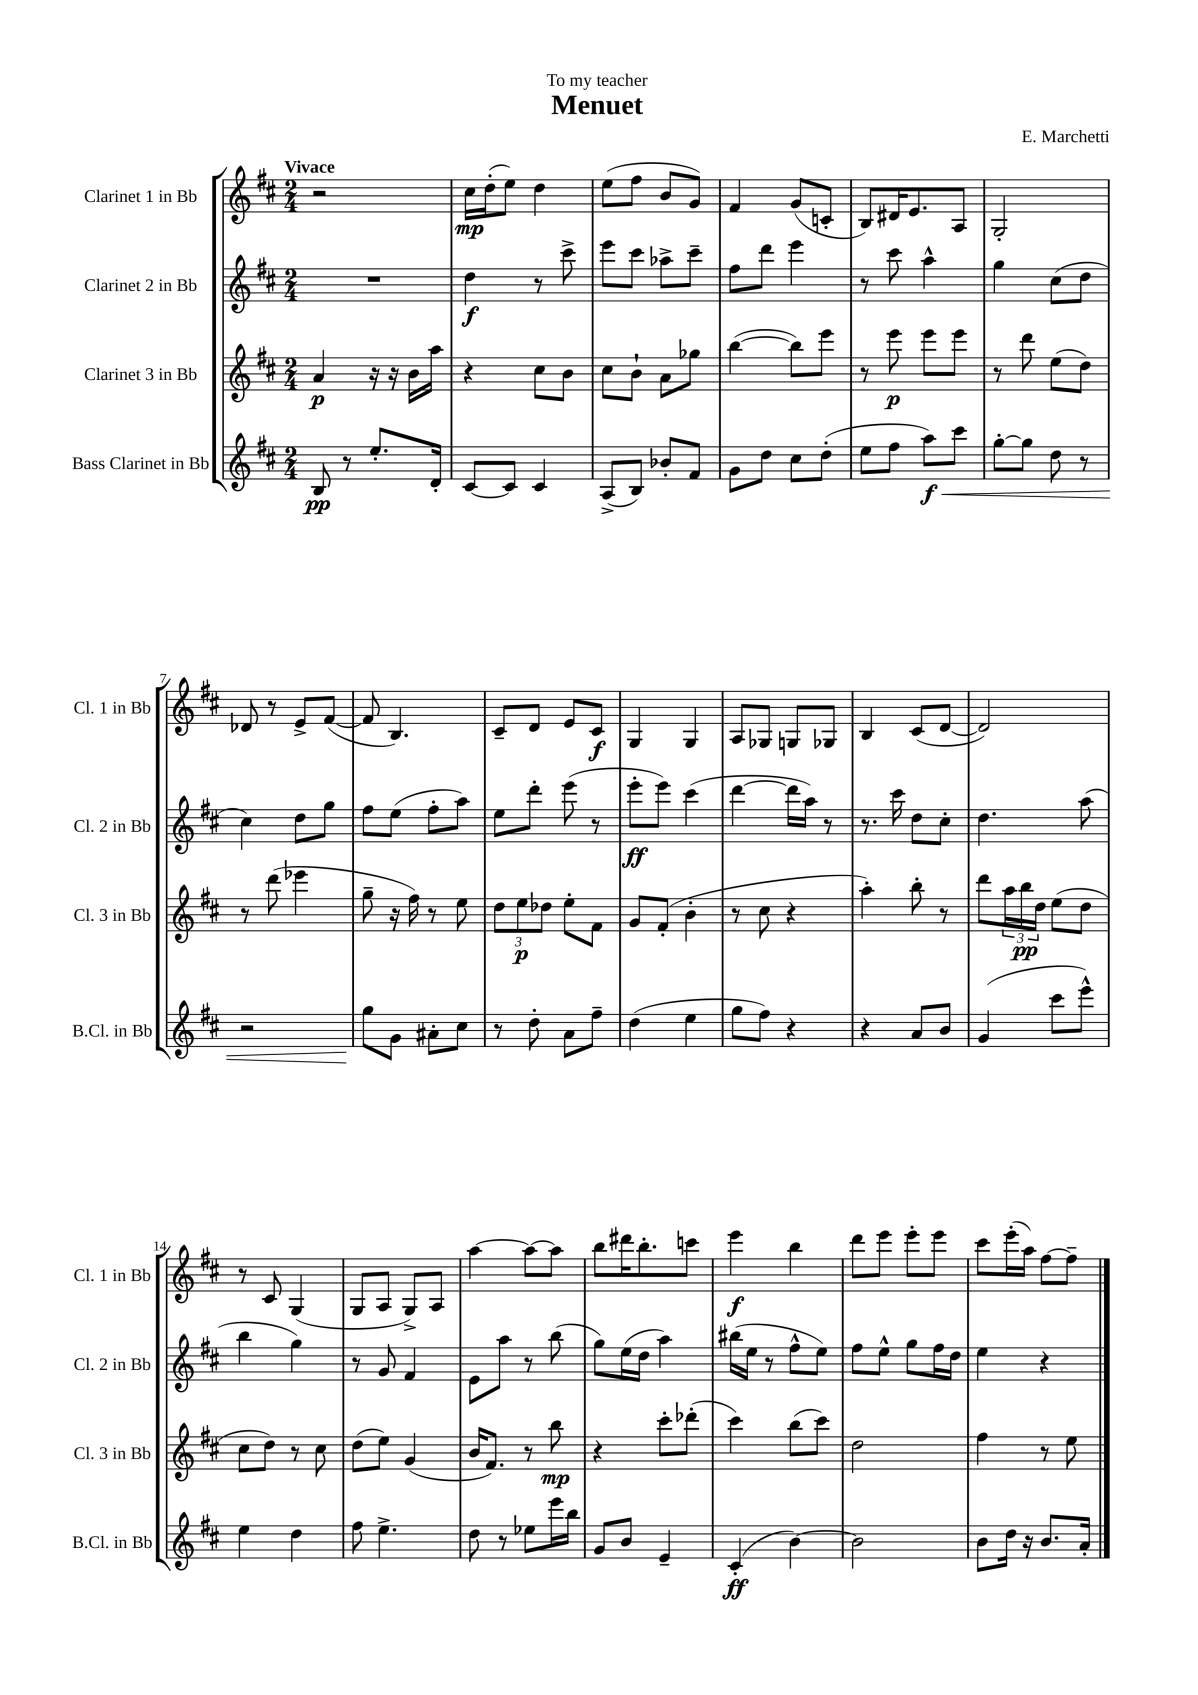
\header { title = "Menuet" composer = "E. Marchetti" dedication = "To my teacher" }
<<
\new StaffGroup <<
\new Staff = "s0" \with { instrumentName = "Clarinet 1 in Bb" shortInstrumentName = "Cl. 1 in Bb" } {
    \clef treble \key d \major \numericTimeSignature \time 2/4 \tempo "Vivace"
    r2 |
    cis''16\mp d''16-.( e''8) d''4 |
    e''8( fis''8 b'8 g'8) |
    fis'4 g'8( c'8-. |
    b8) dis'16 e'8. a8 |
    g2-. |
    des'8 r8 e'8-> fis'8~( |
    fis'8 b4.) |
    cis'8-- d'8 e'8 cis'8\f |
    g4 g4 |
    a8 ges8 g8 ges8 |
    b4 cis'8( d'8~ |
    d'2) |
    r8 cis'8 g4( |
    g8 a8 g8->) a8 |
    a''4~ a''8~ a''8 |
    b''8 dis'''16 b''8.-. c'''8 |
    e'''4\f b''4 |
    d'''8 e'''8 e'''8-. e'''8 |
    cis'''8 e'''16-.( a''16) fis''8~ fis''8-- \bar "|." |
}
\new Staff = "s1" \with { instrumentName = "Clarinet 2 in Bb" shortInstrumentName = "Cl. 2 in Bb" } {
    \clef treble \key d \major \numericTimeSignature \time 2/4
    R2 |
    d''4\f r8 cis'''8-> |
    e'''8 cis'''8 aes''8-> cis'''8-- |
    fis''8 d'''8 e'''4 |
    r8 cis'''8 a''4-^ |
    g''4 cis''8( d''8 |
    cis''4) d''8 g''8 |
    fis''8 e''8( fis''8-. a''8) |
    e''8 d'''8-. e'''8( r8 |
    e'''8-.\ff e'''8) cis'''4( |
    d'''4~ d'''16 a''16) r8 |
    r8. cis'''16 d''8 cis''8-. |
    d''4. a''8( |
    b''4 g''4) |
    r8 g'8 fis'4 |
    e'8 a''8 r8 b''8( |
    g''8) e''16( d''16 a''4) |
    bis''16( e''16 r8 fis''8-^ e''8) |
    fis''8 e''8-^ g''8 fis''16 d''16 |
    e''4 r4 \bar "|." |
}
\new Staff = "s2" \with { instrumentName = "Clarinet 3 in Bb" shortInstrumentName = "Cl. 3 in Bb" } {
    \clef treble \key d \major \numericTimeSignature \time 2/4
    a'4\p r16 r16 b'16 a''16 |
    r4 cis''8 b'8 |
    cis''8 b'8-! a'8 ges''8 |
    b''4~( b''8) e'''8 |
    r8 e'''8\p e'''8 e'''8 |
    r8 d'''8 e''8( d''8) |
    r8 d'''8( ees'''4 |
    g''8-- r16 fis''16) r8 e''8 |
    \tuplet 3/2 { d''8 e''8\p des''8 } e''8-. fis'8 |
    g'8 fis'8-.( b'4-. |
    r8 cis''8 r4 |
    a''4-.) b''8-. r8 |
    d'''8 \tuplet 3/2 { a''16 b''16\pp d''16 } e''8( d''8 |
    cis''8 d''8) r8 cis''8 |
    d''8( e''8) g'4( |
    b'16 fis'8.) r8 b''8\mp |
    r4 cis'''8-. des'''8-.( |
    cis'''4) b''8( cis'''8) |
    d''2 |
    fis''4 r8 e''8 \bar "|." |
}
\new Staff = "s3" \with { instrumentName = "Bass Clarinet in Bb" shortInstrumentName = "B.Cl. in Bb" } {
    \clef treble \key d \major \numericTimeSignature \time 2/4
    b8\pp r8 e''8.-. d'16-. |
    cis'8~ cis'8 cis'4 |
    a8->( b8) bes'8-. fis'8 |
    g'8 d''8 cis''8 d''8-.( |
    e''8 fis''8 a''8\f\<) cis'''8 |
    g''8~-. g''8 d''8 r8 |
    r2 |
    g''8\! g'8 ais'8-. cis''8 |
    r8 d''8-. a'8 fis''8-- |
    d''4( e''4 |
    g''8 fis''8) r4 |
    r4 a'8 b'8 |
    g'4( cis'''8 e'''8-^) |
    e''4 d''4 |
    fis''8 e''4.-> |
    d''8 r8 ees''8 e'''16 b''16 |
    g'8 b'8 e'4-- |
    cis'4-.\ff( b'4~) |
    b'2 |
    b'8 d''16 r16 b'8. a'16-. \bar "|." |
}
>>
>>
